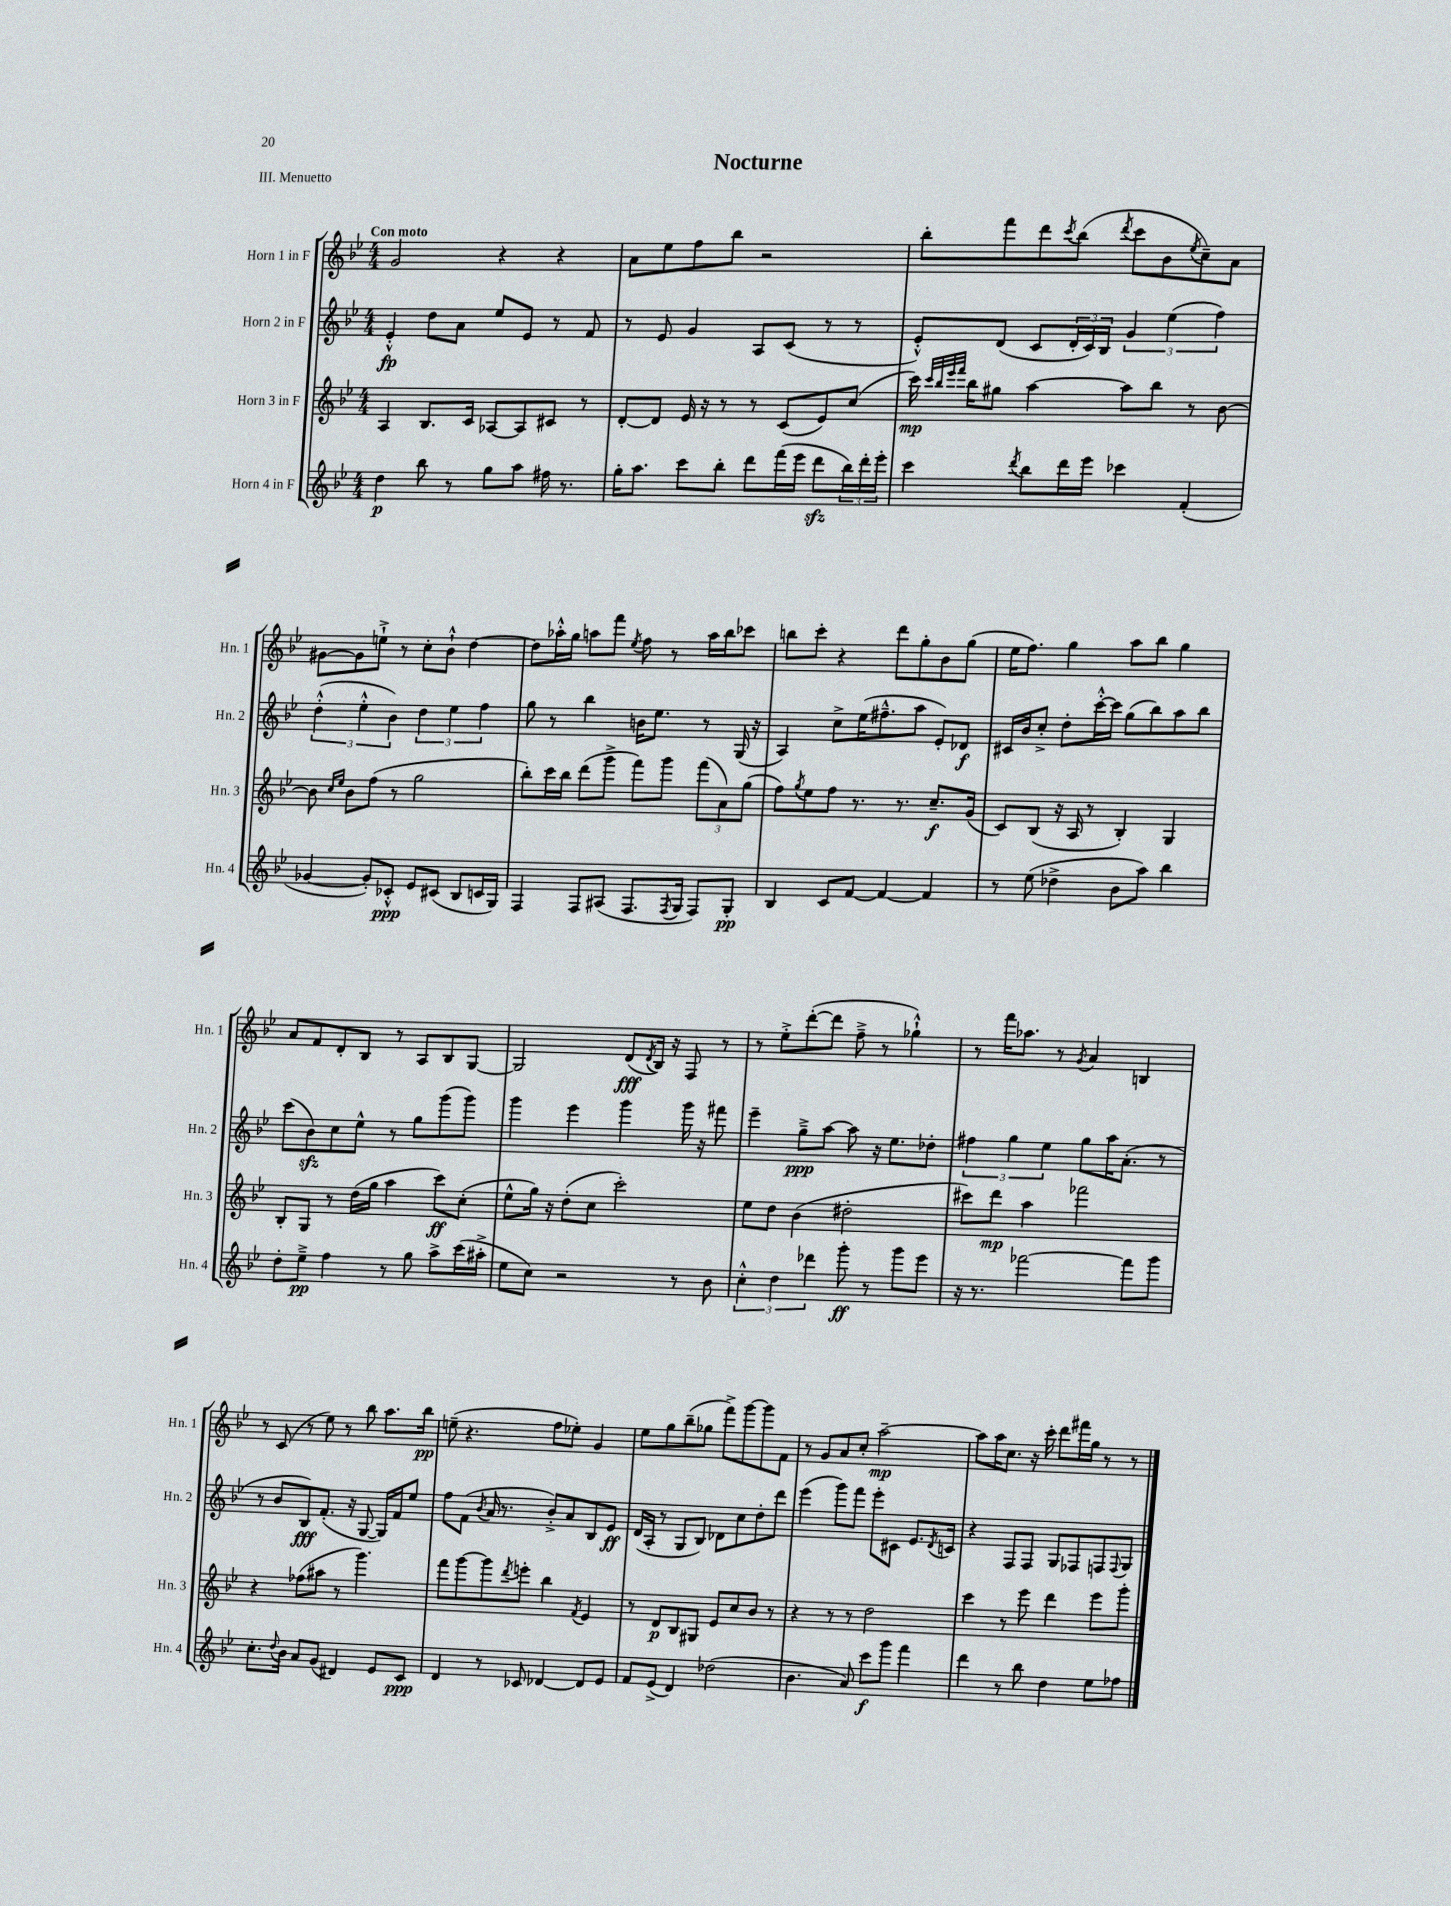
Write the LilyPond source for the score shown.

\header { title = "Nocturne" piece = "III. Menuetto" }
<<
\new StaffGroup <<
\new Staff = "s0" \with { instrumentName = "Horn 1 in F" shortInstrumentName = "Hn. 1" } {
    \clef treble \key bes \major \numericTimeSignature \time 4/4 \tempo "Con moto"
    g'2 r4 r4 |
    a'8 ees''8 f''8 bes''8 r2 |
    bes''8-. f'''8 d'''8 \acciaccatura { c'''8 } bes''8( \acciaccatura { d'''8 } c'''8 bes'8 \acciaccatura { ees''8 } c''8--) a'8 |
    gis'8~ gis'8 e''8-!-> r8 c''8-. bes'8-!-^ d''4~ |
    d''8 aes''16-.-^ g''16 a''8 f'''8 \acciaccatura { ees''8 } f''8 r8 a''16 bes''16 ces'''8 |
    b''8 c'''8-. r4 d'''8 g''8-. bes'8 g''8( |
    ees''16 f''8.) g''4 a''8 bes''8 g''4 |
    a'8 f'8 d'8-. bes8 r8 a8 bes8 g8~ |
    g2 d'8\fff( \acciaccatura { d'8 } bes16) r16 f8 r8 |
    r8 ees''8-.-> d'''8~-.( d'''8 f''8---> r8 ges''4-!-^) |
    r8 f'''16 aes''8. r8 \acciaccatura { g'8 } a'4 b4 |
    r8 c'8( r8 ees''8) r8 bes''8 a''8. bes''16\pp |
    e''8--( r4. f''8 ees''8-.) g'4 |
    ees''8 g''8 bes''8--( ges''8 f'''8->) g'''8~ g'''8 f'8 |
    r8 g'8 a'8 c''8-. a''2~--\mp |
    a''8 a''16 c''8. r16 c'''16-. d'''8 fis'''16 g''16 r8 r8 \bar "|." |
}
\new Staff = "s1" \with { instrumentName = "Horn 2 in F" shortInstrumentName = "Hn. 2" } {
    \clef treble \key bes \major \numericTimeSignature \time 4/4
    ees'4-.-^\fp d''8 a'8 ees''8 ees'8 r8 f'8 |
    r8 ees'8 g'4 a8 c'8( r8 r8 |
    ees'8-.-^) d'8( c'8 \tuplet 3/2 { d'16-. c'16) bes16 } \tuplet 3/2 { g'4 ees''4( f''4) } |
    \tuplet 3/2 { d''4-.-^( ees''4-.-^ bes'4) } \tuplet 3/2 { d''4 ees''4 f''4 } |
    g''8 r8 bes''4 b'16 ees''8. r8 g16( r16 |
    a4) c''8-> ees''16( fis''8.---^ a''8 ees'8-.) des'8\f |
    cis'16 bes'16 c''8-.-> d''8-. c'''16~-.-^ c'''16 g''8( bes''8) a''8 bes''8 |
    c'''8( bes'8\sfz) c''8 ees''8-^ r8 g''8 g'''8( g'''8) |
    g'''4 ees'''4 g'''4 g'''16 r16 fis'''8 |
    ees'''4-- g''8--->\ppp a''8~ a''8 r16 ees''8. des''8-. |
    \tuplet 3/2 { fis''4 g''4 ees''4 } g''8 a''16 a'8.-.( r8 |
    r8 bes'8 bes8\fff) f'8.-.( r16 g8~ g16) f'16 ees''8 |
    f''8 f'8( \acciaccatura { bes'8 } a'16 r8. bes'8-.->) a'8 bes8 ees'8\ff |
    d'16( a16-. r8 g8 bes8) des'8 c''8 d''8-. d'''8 |
    ees'''4( g'''8) f'''8 ees'''8-. cis'8 ees'8. \acciaccatura { d'8 } c'16 |
    r4 f8 f8 g8 fes8 f8 \appoggiatura { f8 } g8 \bar "|." |
}
\new Staff = "s2" \with { instrumentName = "Horn 3 in F" shortInstrumentName = "Hn. 3" } {
    \clef treble \key bes \major \numericTimeSignature \time 4/4
    a4 bes8. c'16 aes8~ aes8 cis'8 r8 |
    d'8~-. d'8 ees'16 r16 r8 r8 c'8( ees'8) c''8( |
    c'''16\mp) \grace { c'''32 bes''32 ees'''32 f'''32 } bes''16 gis''8 a''4~ a''8 bes''8 r8 bes'8~ |
    bes'8 \grace { c''16 ees''16 } bes'8 f''8( r8 g''2 |
    bes''8-.) c'''16 bes''16 d'''8( g'''8-> f'''8) g'''8 \tuplet 3/2 { f'''8( a'8) g''8( } |
    f''8) \acciaccatura { g''8 } ees''8 f''8 r8. r8. c''8.--\f g'16( |
    c'8) bes8( r16 a16 r8 bes4-.) g4 |
    bes8-. g8 r8 d''16( g''16 a''4 c'''8\ff) c''8-.( |
    ees''8-^ g''16) r16 d''8-.( c''8 c'''2-.) |
    ees''8 d''8 bes'4( dis''2-. |
    cis'''8) d'''8\mp a''4 fes'''2 |
    r4 fes''8( ais''8 r8 g'''4.) |
    f'''8 g'''8~ g'''8 \acciaccatura { d'''8 } e'''8-. bes''4 \acciaccatura { f'8 } ees'4 |
    r8 d'8\p bes8 gis8 ees'8 c''8 bes'8 r8 |
    r4 r8 r8 d''2 |
    c'''4 r8 ees'''8 d'''4 ees'''8 g'''8-. \bar "|." |
}
\new Staff = "s3" \with { instrumentName = "Horn 4 in F" shortInstrumentName = "Hn. 4" } {
    \clef treble \key bes \major \numericTimeSignature \time 4/4
    d''4\p bes''8 r8 g''8 a''8 fis''16 r8. |
    g''16-. a''8. c'''8 bes''8-. d'''8 f'''16( ees'''16 d'''8\sfz \tuplet 3/2 { bes''16) d'''16-. ees'''16-. } |
    c'''4 \acciaccatura { d'''8 } bes''8 d'''16 ees'''16 ces'''4 f'4-.( |
    ges'4~ ges'8-.) ces'8-.-^\ppp ees'8 cis'8( bes8 c'16 g16) |
    f4 f8 ais8( f8. \acciaccatura { f8 } g16 f8) g8-.\pp |
    bes4 c'8 f'8~ f'4~ f'4 |
    r8 ees''8( des''4-> bes'8 a''8) bes''4 |
    d''8-. ees''8--->\pp f''4 r8 g''8 a''8-> c'''16( ais''16-.-> |
    ees''8 c''8) r2 r8 bes'8 |
    \tuplet 3/2 { c''4-.-^ d''4 des'''4 } g'''8-.\ff r8 g'''8 ees'''8 |
    r16 r8. fes'''2~ fes'''8 g'''8 |
    c''8.-. \appoggiatura { d''8 } bes'16 a'8 g'8( dis'4) ees'8 c'8\ppp |
    d'4 r8 ces'8 des'4~ des'8 ees'8 |
    f'8 ees'8->( d'4) des''2( |
    bes'4. a'8) c'''8\f g'''8 f'''4 |
    d'''4 r8 bes''8 d''4 ees''8 fes''8 \bar "|." |
}
>>
>>
\layout { \context { \Score \remove "Bar_number_engraver" } }
